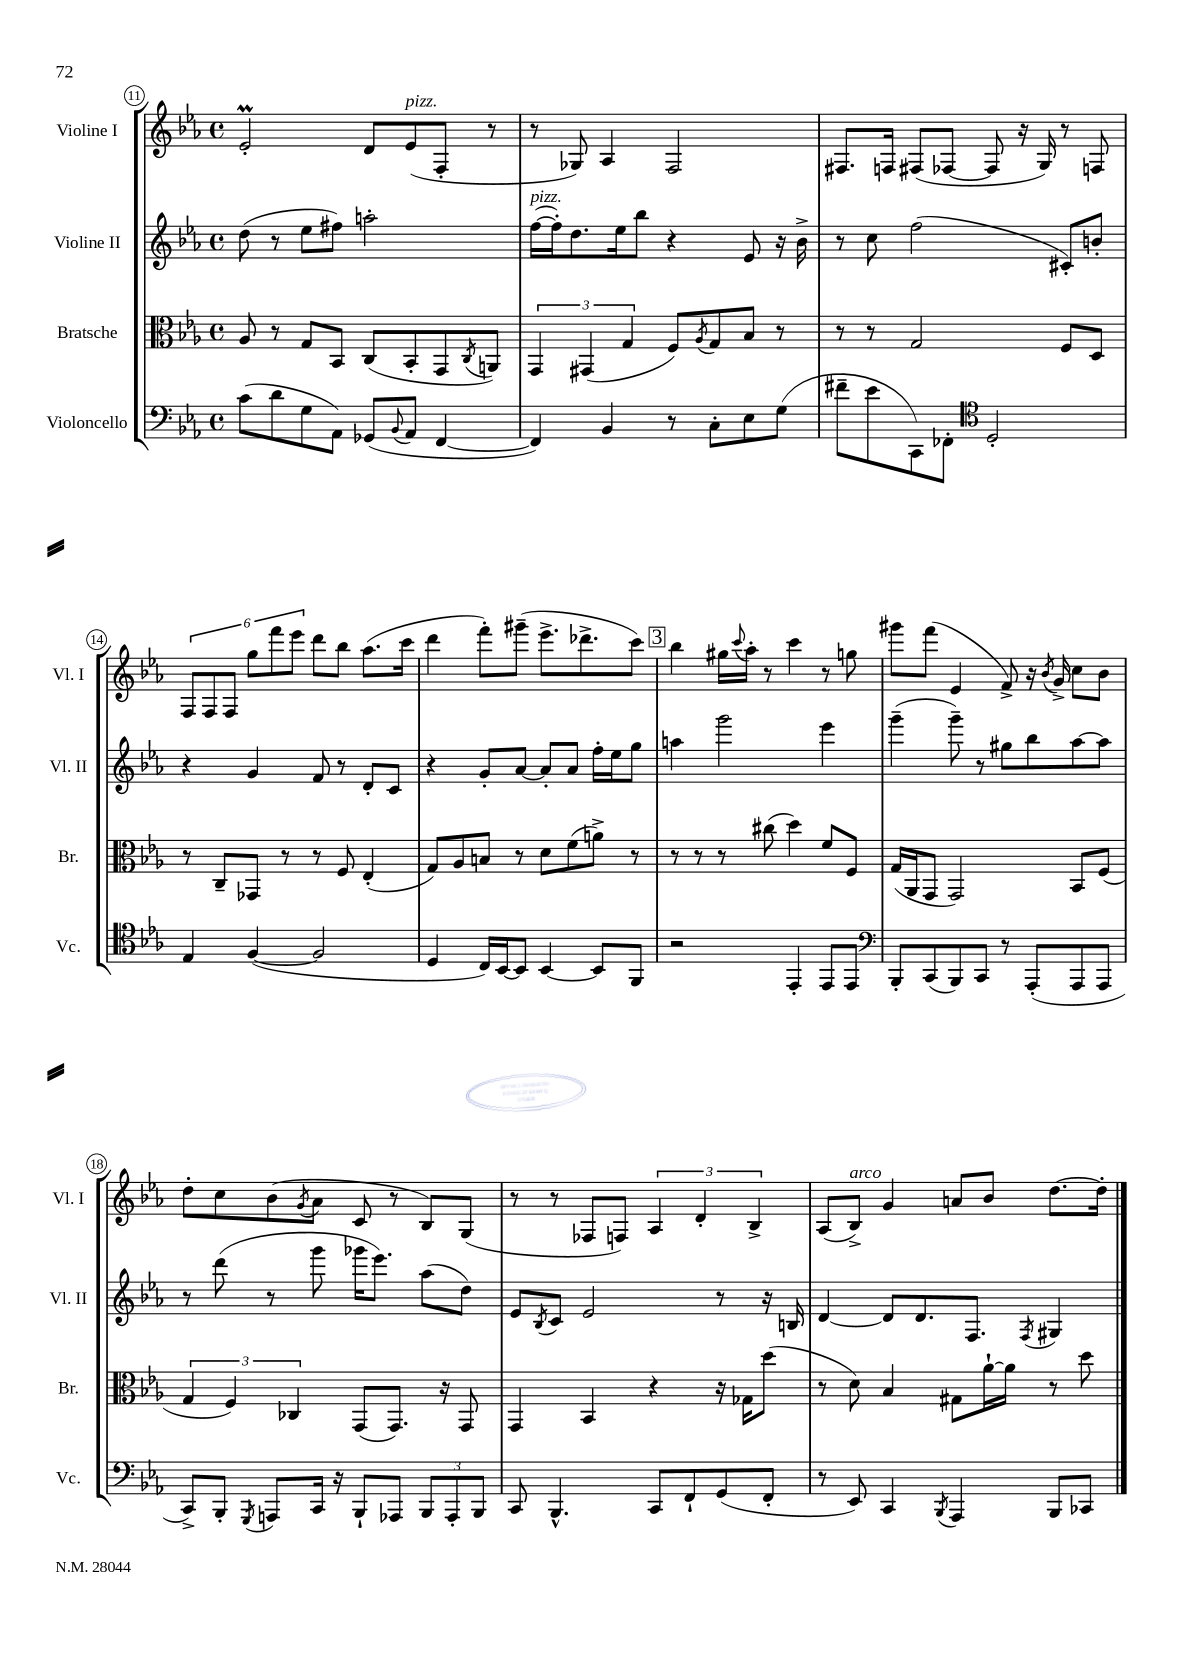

**kern	**kern	**kern	**kern
*staff4	*staff3	*staff2	*staff1
*clefF4	*clefC3	*clefG2	*clefG2
*k[b-e-a-]	*k[b-e-a-]	*k[b-e-a-]	*k[b-e-a-]
*M4/4	*M4/4	*M4/4	*M4/4
*met(c)	*met(c)	*met(c)	*met(c)
(8c	8A-	(8dd	2e-'
8d	8r	8r	.
8G	8G	8ee-	.
8AA-)	8BB-	8ff#)	.
(8GG-	(8C	2aa'	8d
8qqBB-	.	.	.
8AA-	8BB-'	.	(8e-
[4FF	8GG	.	8F'
.	8qC	.	.
.	8AA)	.	8r
=	=	=	=
4FF])	6GG	([16ff	8r
.	.	16ff'])	.
.	.	8.dd	8G-)
.	(6GG#	.	.
4BB-	.	.	4A-
.	.	16ee-	.
.	6G	.	.
.	.	8bb-	.
8r	8F)	4r	2F
.	8qA-	.	.
8C'	8G	.	.
8E-	8B-	8e-	.
(8G	8r	16r	.
.	.	16b-^	.
=	=	=	=
8f#~	8r	8r	8.F#
8e-	8r	8cc	.
.	.	.	16F
8CC)	2G	(2ff	(8F#
8FF-'	.	.	[8F-
*clefC4	*	*	*
2D'	.	.	8F-]
.	.	.	16r
.	.	.	16G)
.	8F	8c#')	8r
.	8D	8b'	8F
=	=	=	=
4E-	8r	4r	12F
.	.	.	12F
.	8C~	.	.
.	.	.	12F
([4F	8GG-	4g	12gg
.	.	.	12fff
.	8r	.	.
.	.	.	12eee-
2F]	8r	8f	8ddd
.	8F	8r	8bb-
.	(4E-'	8d'	(8.aa-
.	.	8c	.
.	.	.	16ccc
=	=	=	=
4D	8G)	4r	4ddd
.	8A-	.	.
16C)	8B	8g'	8fff')
[16BB-	.	.	.
8BB-]	8r	[8a-	(8ggg#~
[4BB-	8d	8a-']	8.eee-^
.	(8f	8a-	.
.	.	.	8.ddd-^
8BB-]	8a^)	16ff'	.
.	.	16ee-	.
8FF	8r	8gg	8ccc)
=	=	=	=
2r	8r	4aa	4bb-
.	8r	.	.
.	8r	2ggg	16gg#
.	.	.	8qqccc
.	.	.	16aa-'
.	(8cc#	.	8r
4EE-'	4dd)	.	4ccc
8EE-	8f	4eee-	8r
8EE-	8F	.	8gg
=	=	=	=
*clefF4	*	*	*
8BBB-'	(16G	(4ggg~	8ggg#
.	16AA-	.	.
(8CC	8GG	.	(8fff
8BBB-)	2GG)	8ggg~)	4e-
8CC	.	8r	.
8r	.	8gg#	8f^)
(8AAA-'	.	8bb-	16r
.	.	.	8qb-
.	.	.	16g^
8AAA-	8BB-	[8aa-	8cc
8AAA-	(8F	8aa-]	8b-
=	=	=	=
8CC^)	6G	8r	8dd'
8BBB-'	.	(8ddd	8cc
.	6F)	.	.
8qGGG	.	.	.
8AAA	.	8r	(8b-
.	6C-	.	.
.	.	.	8qg
16CC	.	8ggg	8a-
16r	.	.	.
8BBB-`	(8GG	16ggg-	8c
.	.	8.eee-)	.
8AAA-	8.GG)	.	8r
12BBB-	.	(8aa-	8B-)
.	16r	.	.
12AAA-'	.	.	.
.	8GG	8dd)	(8G
12BBB-	.	.	.
=	=	=	=
8CC	4GG	8e-	8r
.	.	8qB-	.
4.BBB-^^	.	8c	8r
.	4BB-	2e-	8F-
.	.	.	8F)
8CC	4r	.	6A-
8FF`	.	.	.
.	.	.	6d'
(8GG	16r	8r	.
.	16G-	.	.
.	.	.	6B-^
8FF'	(8dd	16r	.
.	.	16B	.
=	=	=	=
8r	8r	[4d	(8A-
8EE-)	8d)	.	8B-^)
4CC	4B-	8d]	4g
.	.	8.d	.
8qBBB-	.	.	.
4AAA-	8G#	.	8a
.	.	8.F	.
.	[16a-`	.	8b-
.	16a-]	.	.
.	.	8qF	.
8BBB-	8r	4G#	[8.dd
8CC-	8dd	.	.
.	.	.	16dd']
==	==	==	==
*-	*-	*-	*-
